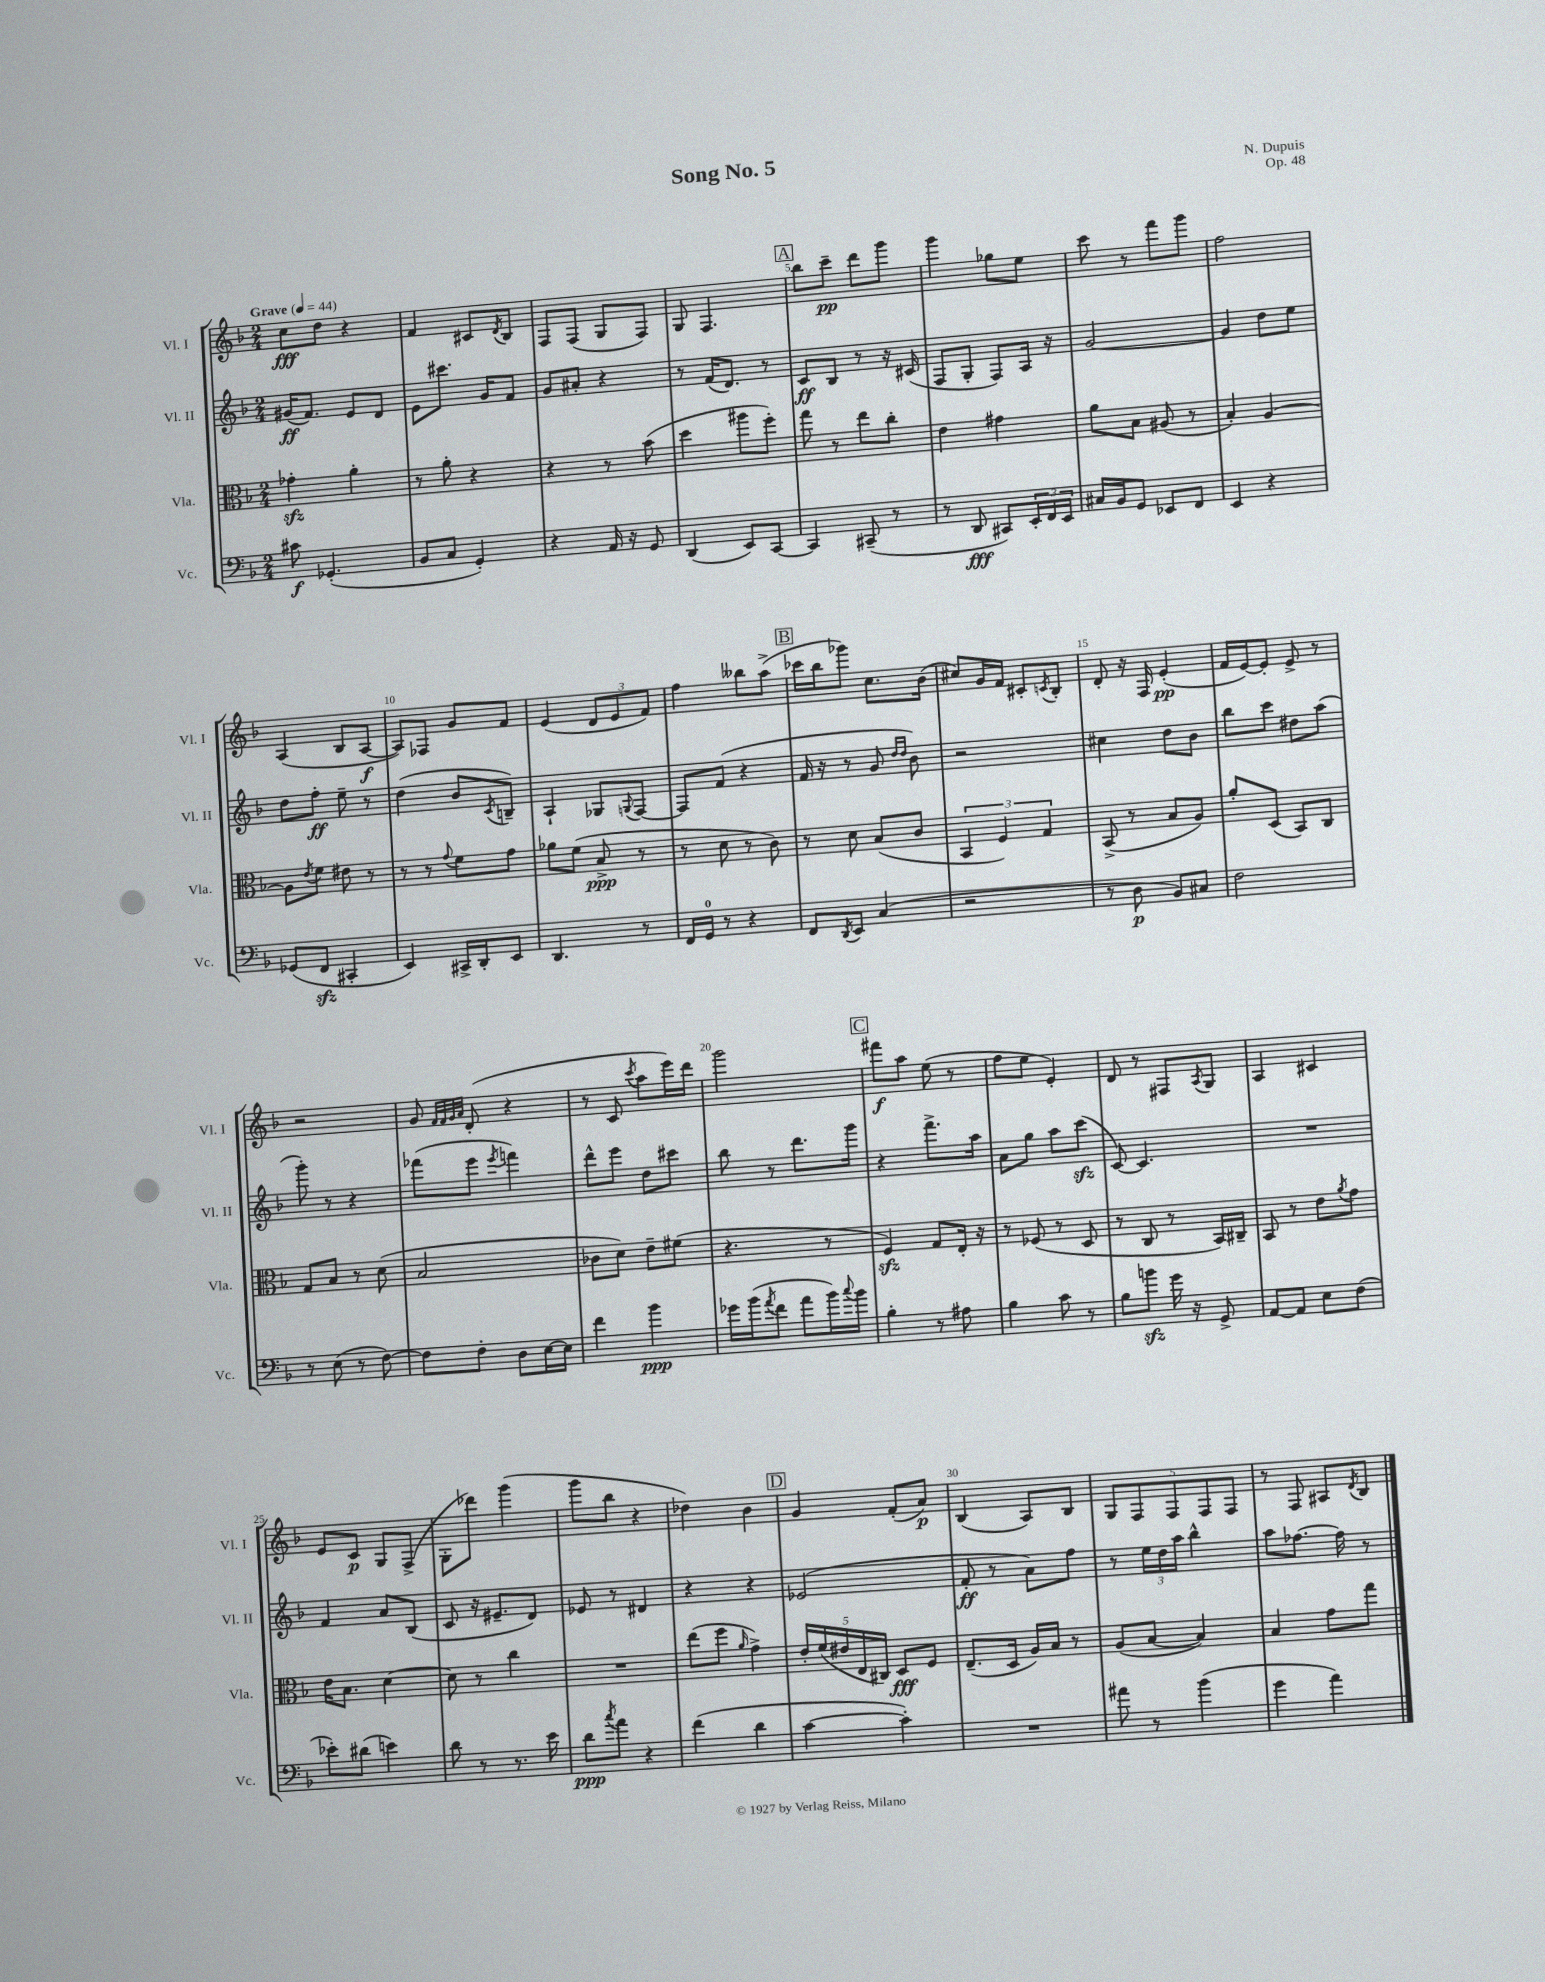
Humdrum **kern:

**kern	**kern	**kern	**kern
*staff4	*staff3	*staff2	*staff1
*clefF4	*clefC3	*clefG2	*clefG2
*k[b-]	*k[b-]	*k[b-]	*k[b-]
*M2/4	*M2/4	*M2/4	*M2/4
*MM44	*MM44	*MM44	*MM44
8c#	4g-'	(16g#	8cc
.	.	8.f)	.
(4.GG-'	.	.	8dd
.	4a'	8e	4r
.	.	8d	.
=	=	=	=
8BB-	8r	8e	4f
8C	8a'	8.ccc#	.
4GG')	4r	.	8c#
.	.	16g	.
.	.	.	8qd
.	.	8f	8B-
=	=	=	=
4r	4r	8g	8F
.	.	8a#'	(8F
16AA	8r	4r	8G
16r	.	.	.
8GG	(8b-	.	8F)
=	=	=	=
(4DD	4dd	8r	8G
.	.	(16f	4.F
.	.	8.d)	.
8EE)	8aa#	.	.
[8CC	8ff')	8r	.
=	=	=	=
4CC]	8gg	8c	8bb-
.	8r	8B-	8ccc~
(8CC#~	8ee	8r	8ddd
8r	8cc'	16r	8ggg
.	.	(16c#	.
=	=	=	=
8r	4e	8F	4ggg
8DD	.	8G'	.
8CC#)	4g#	8F)	8gg-
24EE'	.	16A	8ee
24FF	.	.	.
.	.	16r	.
24EE	.	.	.
=	=	=	=
16C#	8a	[2g	8ccc
16BB-	.	.	.
8GG	8B-	.	8r
8EE-	(8A#	.	8fff
8FF	8r	.	8ggg
=	=	=	=
4EE	4B-')	4g]	2ff
4r	[4A	8dd	.
.	.	8ee	.
=	=	=	=
(8GG-	8A]	8dd	(4A
.	8qe	.	.
8FF	8f	8ff'	.
4CC#'	8e#	8ee~	8B-
.	8r	8r	[8A
=	=	=	=
4EE)	8r	(4dd	8A])
.	8r	.	8F-
.	8qqg	.	.
16CC#^	8f	8b-	8g
16DD'	.	.	.
.	.	8qc	.
8EE	8g	8B~)	8f
=	=	=	=
4.DD	8a-	4A`	(4e
.	(8f	.	.
.	8B-^	8G-	12d
.	.	.	12e
.	.	8qqG	.
8r	8r	[8F	.
.	.	.	12f)
=	=	=	=
16FF	8r	8F]	4ff
16GG	.	.	.
8r	8d	(8f	.
4r	8r	4r	8bb--
.	8c)	.	(8aa^
=	=	=	=
8FF	8r	16f	16ccc-
.	.	16r	16bb-
8qDD	.	.	.
8EE	8d	8r	8ggg-)
(4C	(8B-	8g	8.cc
.	.	16qqdd	.
.	.	16qqdd	.
.	8c	8b-)	.
.	.	.	(16b-
=	=	=	=
2r	6BB-	2r	8cc#)
.	.	.	16g
.	6F)	.	.
.	.	.	16f
.	.	.	8c#'
.	6G	.	.
.	.	.	8qc
.	.	.	8B-'
=	=	=	=
8r	(8BB-^	4cc#	8d'
8D	8r	.	16r
.	.	.	16F
8BB-)	8B-	8dd	(4e'
8C#	8A)	8b-	.
=	=	=	=
2F	8a'	8bb-	16f
.	.	.	[16e)
.	(8D	8ccc	8e']
.	8BB-)	8dd#	8e^
.	8C	(8aa	8r
=	=	=	=
8r	8G	8ggg')	2r
(8E	8B-	8r	.
8r	8r	4r	.
[8F)	(8d	.	.
=	=	=	=
8F]	2B-	(8fff-	8g
.	.	.	32qqf
.	.	.	32qqf
.	.	.	32qqg
.	.	.	32qqa
8F'	.	8eee	(8d'
.	.	8qeee	.
8D	.	4fff)	4r
[16E	.	.	.
16E]	.	.	.
=	=	=	=
4f	8c-	8ddd^^	8r
.	8d)	8eee	8c
.	.	.	8qccc
4b-	8e~	8dd	8aa
.	(8f#	8ccc#	16eee)
.	.	.	16ddd
=	=	=	=
16g-	4.r	8bb-	2ggg
(16b-	.	.	.
8qa	.	.	.
8f	.	8r	.
8a	.	8.ddd	.
16b-)	8r	.	.
8qqcc	.	.	.
16b-	.	16ggg	.
=	=	=	=
4B-'	4F)	4r	8fff#
.	.	.	8aa
8r	8G	8.fff^	(8ee
8A#	16E'	.	8r
.	16r	16aa	.
=	=	=	=
4B-	8r	8a	8ff
.	(8F-	8gg	8ee
8c	8r	8aa	4e')
8r	8D	(8ccc	.
=	=	=	=
8B-	8r	[8c)	8d
8b	8C	4.c]	8r
16g	8r	.	8F#
16r	.	.	.
.	.	.	8qA
8GG^	16BB-)	.	8G
.	16C#~	.	.
=	=	=	=
[8AA	8BB-	2r	4A
8AA]	8r	.	.
8E	8e	.	4c#
.	8qa	.	.
(8F	8g	.	.
=	=	=	=
8e-')	16e	4f	8e
.	8.B-	.	.
(8d#	.	.	8c
4e)	[4d	8a	8G
.	.	(8B-	(8F^
=	=	=	=
8d	8d]	8c	8G'
8r	8r	16r	8ddd-)
.	.	8.e#~	.
8.r	4cc	.	(4ggg
.	.	8d)	.
16e	.	.	.
=	=	=	=
8d	2r	8e-	8ggg
8qcc	.	.	.
8a	.	8r	8bb-
4r	.	4d#	4r
=	=	=	=
(4f	(8ee	4r	4dd-)
.	8ff	.	.
.	16qqa	.	.
4d	4g^)	4r	4b-
=	=	=	=
[4c	20e'	(2e-	4g
.	(20f	.	.
.	20e#	.	.
.	20E	.	.
.	20C#)	.	.
4c'])	8D	.	(8f'
.	8F	.	8a)
=	=	=	=
2r	(8.E~	8f'	(4B-
.	.	8r	.
.	16D	.	.
.	16A)	8a)	8A)
.	16B-	.	.
.	8r	8ff	8B-
=	=	=	=
8a#	(8A	8r	10G
.	.	.	10F
8r	[8B-	24ee	.
.	.	24dd	.
.	.	.	10F
.	.	24aa	.
(4b-	4B-])	4bb-^^	.
.	.	.	10F
.	.	.	10F
=	=	=	=
4g	4B-	8aa	8r
.	.	[8.ff-	8F
4a)	8g	.	8A#
.	.	16ff-]	.
.	.	.	8qd
.	8gg	8r	8B-
==	==	==	==
*-	*-	*-	*-
